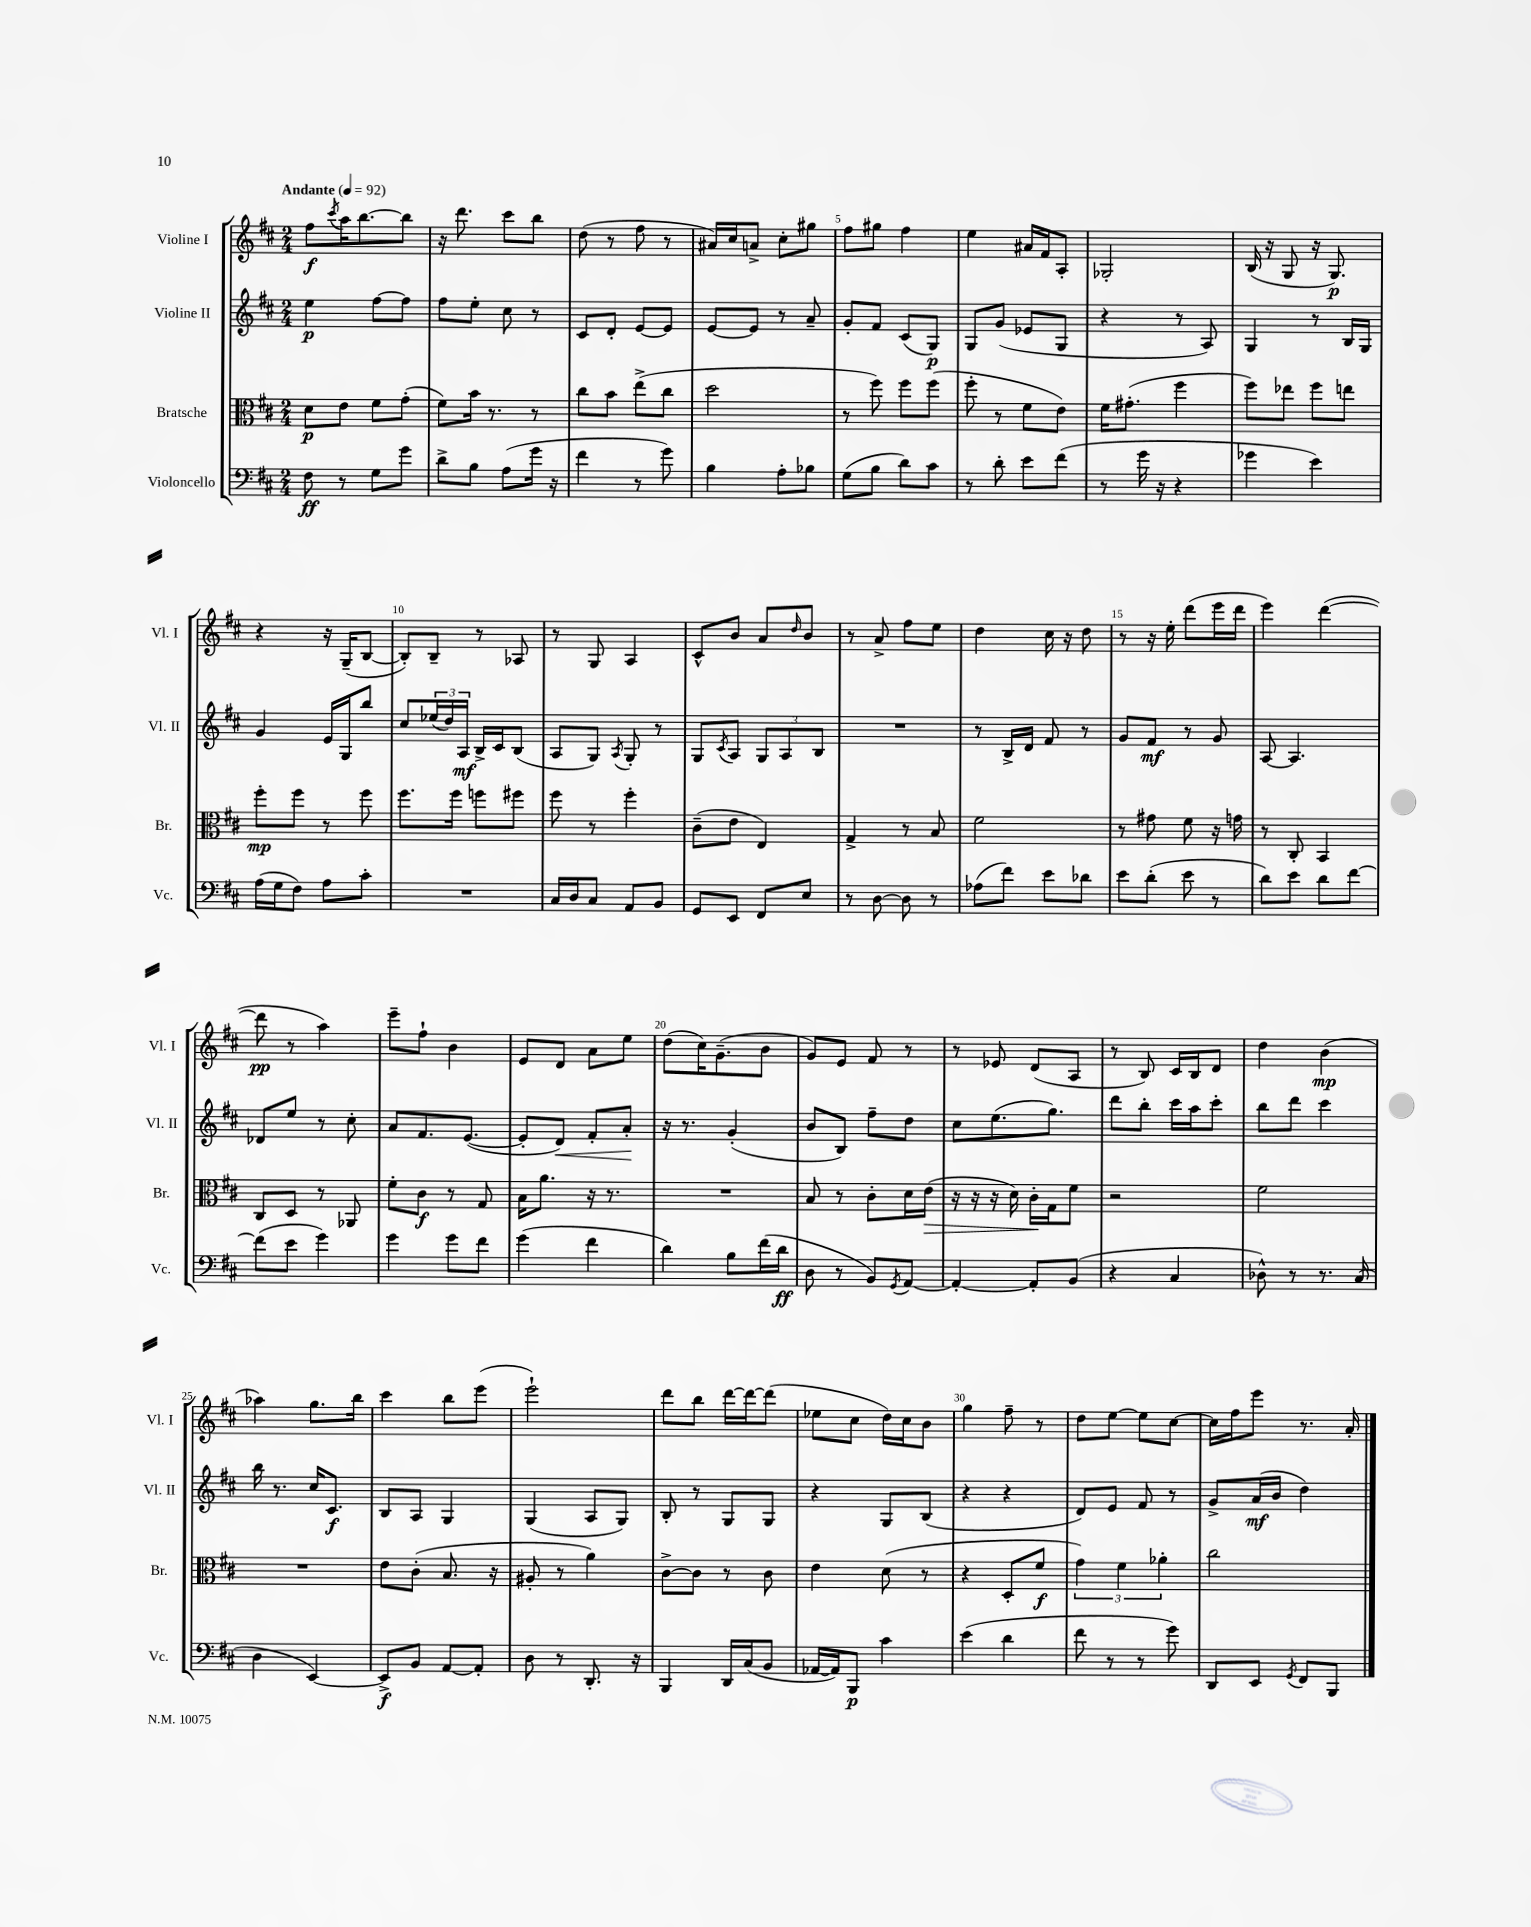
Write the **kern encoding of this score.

**kern	**kern	**kern	**kern
*staff4	*staff3	*staff2	*staff1
*clefF4	*clefC3	*clefG2	*clefG2
*k[f#c#]	*k[f#c#]	*k[f#c#]	*k[f#c#]
*M2/4	*M2/4	*M2/4	*M2/4
*MM92	*MM92	*MM92	*MM92
8F#	8d	4ee	8ff#
.	.	.	8qccc#
8r	8e	.	16aa
.	.	.	[8.bb
8G	8f#	[8ff#	.
8g	(8g'	8ff#]	8bb]
=	=	=	=
8d^	8f#)	8ff#	16r
.	.	.	8.ddd
8B	16b	8ee'	.
.	8.r	.	.
(8A	.	8cc#	8ccc#
16g	8r	8r	8bb
16r	.	.	.
=	=	=	=
4f#	8cc#	8c#	(8dd
.	8b	8d'	8r
8r	(8ee^	[8e	8ff#
8g)	8cc#	8e]	8r
=	=	=	=
4B	2dd	[8e	16a#)
.	.	.	16cc#
.	.	8e]	8a^
8A'	.	8r	8cc#'
8B-	.	8a~	8gg#
=	=	=	=
(8G	8r	8g'	8ff#
8B	8ff#)	8f#	8gg#
8d)	8ff#	(8c#	4ff#
8c#	(8ff#	8G)	.
=	=	=	=
8r	8ff#'	8G	4ee
8d'	8r	(8g	.
8e	8f#	8e-	16a#
.	.	.	16f#
(8f#	8e)	8G	8A'
=	=	=	=
8r	16f#	4r	2G-'
.	(8.g#'	.	.
16g	.	.	.
16r	.	.	.
4r	4ff#	8r	.
.	.	8A)	.
=	=	=	=
4g-	8ff#)	4G	(16B
.	.	.	16r
.	8ee-	.	8G
4e)	8ff#	8r	16r
.	.	.	8.G)
.	8ee	16B	.
.	.	16G	.
=	=	=	=
(16A	8ff#'	4g	4r
16G	.	.	.
8F#)	8ff#	.	.
8A	8r	16e	16r
.	.	16G	(16G~
8c#'	8ff#	8bb	[8B
=	=	=	=
2r	8.ff#	8cc#	8B'])
.	.	(24ee-	8B~
.	.	24dd)	.
.	16ff#	.	.
.	.	24A	.
.	8ff	16B^	8r
.	.	16c#	.
.	8ff#	(8B	8A-
=	=	=	=
16C#	8ff#	8A	8r
16D	.	.	.
8C#	8r	8G)	8G
.	.	8qA	.
8AA	4ff#'	8G'	4A
8BB	.	8r	.
=	=	=	=
8GG	(8c#~	8G	8c#^^
.	.	8qc#	.
8EE	8e	8A	8b
8FF#	4E)	12G	8a
.	.	12A	.
.	.	.	16qqdd
8E	.	.	8b
.	.	12B	.
=	=	=	=
8r	4G^	2r	8r
[8D	.	.	8a^
8D]	8r	.	8ff#
8r	8B	.	8ee
=	=	=	=
(8A-	2f#	8r	4dd
8f#)	.	16B^	.
.	.	16d	.
8e	.	8f#	16cc#
.	.	.	16r
8d-	.	8r	8dd
=	=	=	=
8e	8r	8g	8r
(8d'	8g#	8f#	16r
.	.	.	16ee'
8e	8f#	8r	(8ddd
8r	16r	8g	16eee
.	16g	.	16ddd
=	=	=	=
8d)	8r	[8A	4eee)
8e	8C#'	4.A]	.
8d	4BB	.	([4ddd
[8f#	.	.	.
=	=	=	=
(8f#]	8C#	8d-	8ddd]
8e	8D	8ee	8r
4g)	8r	8r	4aa)
.	8AA-	8cc#'	.
=	=	=	=
4g	8f#'	8a	8eee~
.	8c#	8.f#	8ff#`
8g	8r	.	4b
.	.	([8.e	.
8f#	8G	.	.
=	=	=	=
(4g	16B	8e']	8e
.	8.a	.	.
.	.	8d)	8d
4f#	16r	8f#'	8a
.	8.r	.	.
.	.	8a'	8ee
=	=	=	=
4d)	2r	16r	(8dd
.	.	8.r	.
.	.	.	16cc#)
.	.	.	(8.g~
8B	.	(4g'	.
(16f#	.	.	8b
16d	.	.	.
=	=	=	=
8D	8B	8b	8g)
8r	8r	8B)	8e
8BB)	8c#'	8ff#~	8f#
8qGG	.	.	.
[8AA	16d	8dd	8r
.	(16e	.	.
=	=	=	=
4AA'_	16r	8cc#	8r
.	16r	.	.
.	16r	(8.ee	8e-
.	16d)	.	.
8AA']	16c#'	.	(8d
.	16G	8.gg)	.
(8BB	8f#	.	8A
=	=	=	=
4r	2r	8ddd	8r
.	.	8bb'	8B)
4C#	.	16ccc#	16c#
.	.	16aa	16B
.	.	8ccc#'	8d
=	=	=	=
8D-^^)	2f#	8bb	4dd
8r	.	8ddd	.
8.r	.	4ccc#	(4b
(16C#	.	.	.
=	=	=	=
4D	2r	16bb	4aa-)
.	.	8.r	.
[4EE)	.	16cc#	8.gg
.	.	8.c#	.
.	.	.	16bb
=	=	=	=
8EE^]	8e	8B	4ccc#
8BB	(8c#'	8A	.
[8AA	8.B	4G	8bb
8AA']	.	.	(8eee
.	16r	.	.
=	=	=	=
8D	8A#'	(4G	2eee`)
8r	8r	.	.
8.DD'	4a)	8A	.
.	.	8G)	.
16r	.	.	.
=	=	=	=
4BBB	[8c#^	8B'	8ddd
.	8c#]	8r	8bb
16DD	8r	8G	[16ddd
(16C#	.	.	16ddd_
8BB	8c#	8G	(8ddd]
=	=	=	=
[16AA-	4e	4r	8ee-
16AA-])	.	.	.
8BBB	.	.	8cc#
4c#	(8d	8G	16dd)
.	.	.	16cc#
.	8r	(8B	8b
=	=	=	=
(4e	4r	4r	4gg
4d	8D'	4r	8ff#~
.	8f#	.	8r
=	=	=	=
8f#	6g)	8d)	8dd
8r	.	8e	[8ee
.	6f#	.	.
8r	.	8f#	8ee]
.	6a-'	.	.
8g)	.	8r	[8cc#
=	=	=	=
8DD	2cc#	8g^	16cc#]
.	.	.	16ff#
8EE	.	(16a	8eee
.	.	16b	.
8qGG	.	.	.
8FF#	.	4dd)	8.r
8BBB	.	.	.
.	.	.	16a'
==	==	==	==
*-	*-	*-	*-
